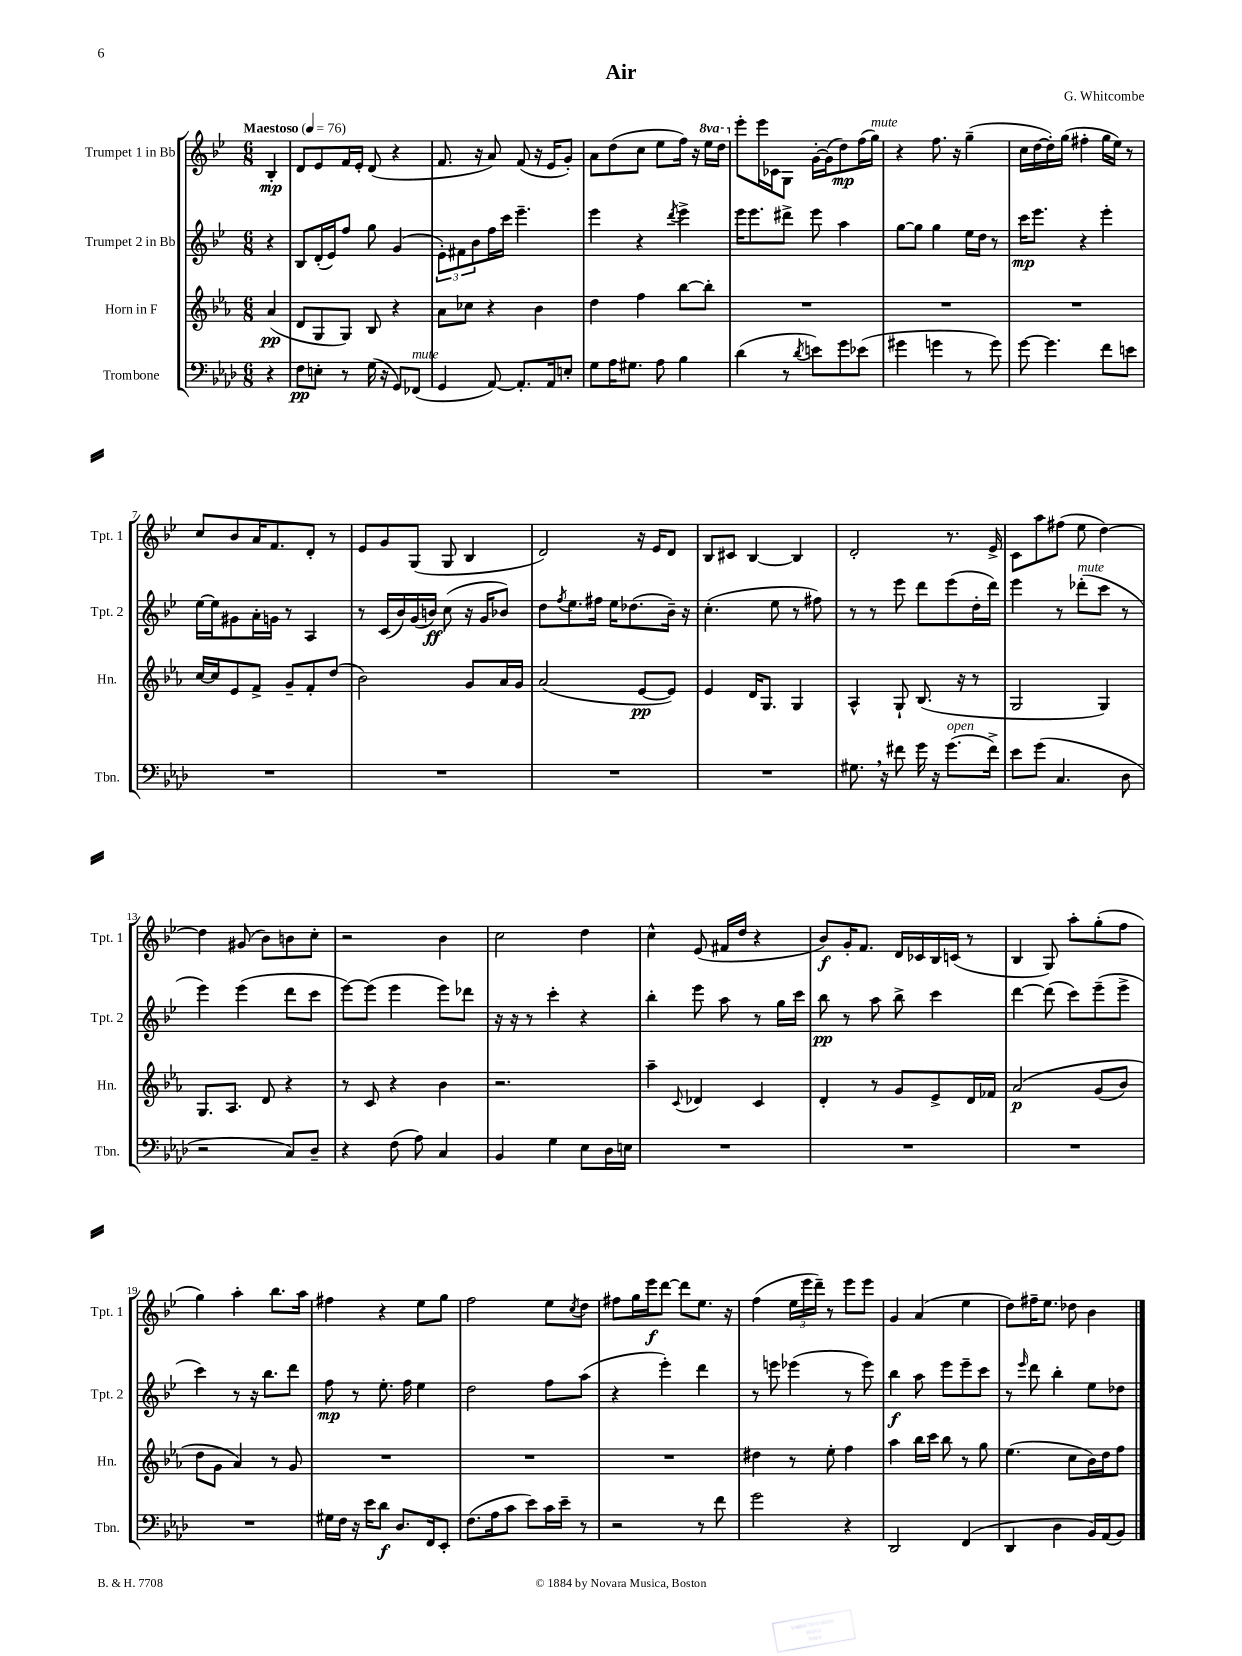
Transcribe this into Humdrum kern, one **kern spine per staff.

**kern	**kern	**kern	**kern
*staff4	*staff3	*staff2	*staff1
*clefF4	*clefG2	*clefG2	*clefG2
*k[b-e-a-d-]	*k[b-e-a-]	*k[b-e-]	*k[b-e-]
*M6/8	*M6/8	*M6/8	*M6/8
*MM76	*MM76	*MM76	*MM76
4r	(4a-	4r	4B-'
=	=	=	=
8F	8d	8B-	8d
8E'	8G	(16d'	8e-
.	.	16e-)	.
8r	8G)	8ff	16f
.	.	.	16e-'
(16G	8B-	8gg	(8d
16r	.	.	.
8GG)	4r	(4g	4r
(8FF-	.	.	.
=	=	=	=
4GG	8a-	12e-')	8.f
.	.	12f#	.
.	8cc-	.	.
.	.	12b-	.
.	.	.	16r
[8AA-)	4r	16ff	8a)
.	.	16ccc	.
8.AA-']	.	4.eee-~	(8f
.	4b-	.	16r
16AA-	.	.	16e-
8E'	.	.	8g')
=	=	=	=
8G	4dd	4eee-	8a
16A-	.	.	(8dd
8.G#	.	.	.
.	4ff	4r	8cc
8A-	.	.	8ee-
.	.	8qddd	.
4B-	[8bb-	4eee-^	16ff)
.	.	.	16r
.	8bb-']	.	16eee-
.	.	.	16ddd
=	=	=	=
(4d-	2.r	16eee-	8eee-'
.	.	8.eee-	.
.	.	.	16eee-
.	.	.	16c-
8r	.	8ddd#^	8G
8qd-	.	.	.
8e)	.	8eee-	[16g'
.	.	.	(16g]
8g	.	4aa	8dd)
(8e-	.	.	(16ff
.	.	.	16gg)
=	=	=	=
4g#	2.r	[8gg	4r
.	.	8gg]	.
4g	.	4gg	8.ff
.	.	.	16r
8r	.	16ee-	(4gg~
.	.	16dd	.
8g)	.	8r	.
=	=	=	=
[8g	2.r	16ccc	16cc
.	.	8.eee-	[16dd
4.g]	.	.	16dd'])
.	.	.	(16gg
.	.	4r	4ff#'
8f	.	4eee-'	16gg
.	.	.	16ee-)
8e	.	.	8r
=	=	=	=
2.r	[16cc	[16ee-	8cc
.	16cc]	16ee-]	.
.	8e-	8g#	8b-
.	8f^	16a'	16a
.	.	16g	8.f
.	8g~	8r	.
.	8f'	4A	8d'
.	(8dd	.	8r
=	=	=	=
2.r	2b-)	8r	8e-
.	.	(16c	8g
.	.	16b-)	.
.	.	(16g	(8G
.	.	16b)	.
.	.	(8cc	8G
.	8g	16r	4B-
.	.	16g	.
.	16a-	8b-)	.
.	16g	.	.
=	=	=	=
2.r	(2a-	8dd	2d)
.	.	8qff	.
.	.	8.ee-	.
.	.	16ff#	.
.	.	16ee-	.
.	.	(8.dd-	.
.	[8e-	.	16r
.	.	.	16e-
.	8e-])	16b-~)	8d
.	.	16r	.
=	=	=	=
2.r	4e-	(4.cc'	8B-
.	.	.	8c#
.	16d	.	[4B-
.	8.G	.	.
.	.	8ee-	.
.	4G	8r	4B-]
.	.	8ff#)	.
=	=	=	=
8.G#	4A-^^	8r	2d'
.	.	8r	.
16r	.	.	.
8f#	8G`	8eee-	.
16g	(8.B-	8ddd	.
16r	.	.	.
(8.g	.	(8eee-	8.r
.	16r	.	.
.	8r	16dd'	.
16f#^)	.	16ddd)	16e-^
=	=	=	=
8e-	2G	4eee-	8c
(8g	.	.	8aa
4.C	.	8r	(8ff#
.	.	(8ddd-'	8ee-
.	4G)	8ccc	[4dd)
8D-	.	8r	.
=	=	=	=
2r	8.G	4eee-)	4dd]
.	8.A-	.	.
.	.	(4eee-	(8g#
.	8d	.	8b-)
8C)	4r	8ddd	8b
8D-~	.	8ccc	8cc'
=	=	=	=
4r	8r	[8eee-)	2r
.	8c	(8eee-]	.
(8F	4r	4eee-	.
8A-)	.	.	.
4C	4b-	8eee-)	4b-
.	.	8ddd-	.
=	=	=	=
4BB-	2.r	16r	2cc
.	.	16r	.
.	.	8r	.
4G	.	4ccc'	.
8E-	.	4r	4dd
16D-	.	.	.
16E	.	.	.
=	=	=	=
2.r	4aa-~	4bb-'	4cc^^
.	8qqc	.	.
.	4d-	8eee-	(8e-
.	.	8aa	16f#
.	.	.	16dd
.	4c	8r	4r
.	.	16gg	.
.	.	16ccc	.
=	=	=	=
2.r	4d'	8bb-	8b-)
.	.	8r	16g'
.	.	.	8.f
.	8r	8aa	.
.	8g	8bb-^	16d
.	.	.	16c-
.	8e-^	4ccc	16B-
.	.	.	(16c
.	16d	.	8r
.	16f-	.	.
=	=	=	=
2.r	&(2a-	[4ddd	4B-
.	.	(8ddd]	8G)
.	.	8ccc)	8aa'
.	(8g	(8eee-~	(8gg'
.	8b-)	8eee-^	8ff
=	=	=	=
2.r	8dd	4ccc)	4gg)
.	8g	.	.
.	4a-&)	8r	4aa'
.	.	16r	.
.	.	8.bb-	.
.	8r	.	8.bb-
.	8g	8ddd	.
.	.	.	16aa
=	=	=	=
16G#	2.r	8ff	4ff#
16F	.	.	.
16r	.	8r	.
16e-	.	.	.
8d-	.	8.ee-'	4r
8.D-	.	.	.
.	.	16ff	.
.	.	4ee-	8ee-
16FF	.	.	.
8EE-'	.	.	8gg
=	=	=	=
(8.F	2.r	2dd	2ff
16A-	.	.	.
8c	.	.	.
8e-)	.	.	.
16c	.	8ff	8ee-
16e-~	.	.	.
.	.	.	8qcc
8r	.	(8aa	8dd
=	=	=	=
2r	2.r	4r	8ff#
.	.	.	16gg
.	.	.	16eee-
.	.	4eee-')	[8ddd
.	.	.	8ddd]
8r	.	4ddd	8.ee-
8f	.	.	.
.	.	.	16r
=	=	=	=
2g	4dd#	8r	(4ff
.	.	8eee	.
.	8r	(4eee-	24ee-
.	.	.	24eee-
.	.	.	24ddd~)
.	8ee-'	.	8r
4r	4ff	8r	8eee-
.	.	8eee-)	8eee-
=	=	=	=
2DD-	4aa-	4bb-	4g
.	16bb-	8aa	(4a
.	16ccc	.	.
.	8bb-	8eee-	.
(4FF	8r	8eee-~	4ee-
.	8gg	8ccc	.
=	=	=	=
4DD-	(4.ee-	8r	8dd)
.	.	16qqeee-	.
.	.	8ddd	16ff#~
.	.	.	8.ee-
4D-	.	4bb-'	.
.	8cc	.	8dd-
16BB-)	16b-)	8ee-	4b-
(16AA-	16dd	.	.
8BB-)	8ff	8dd-	.
==	==	==	==
*-	*-	*-	*-
